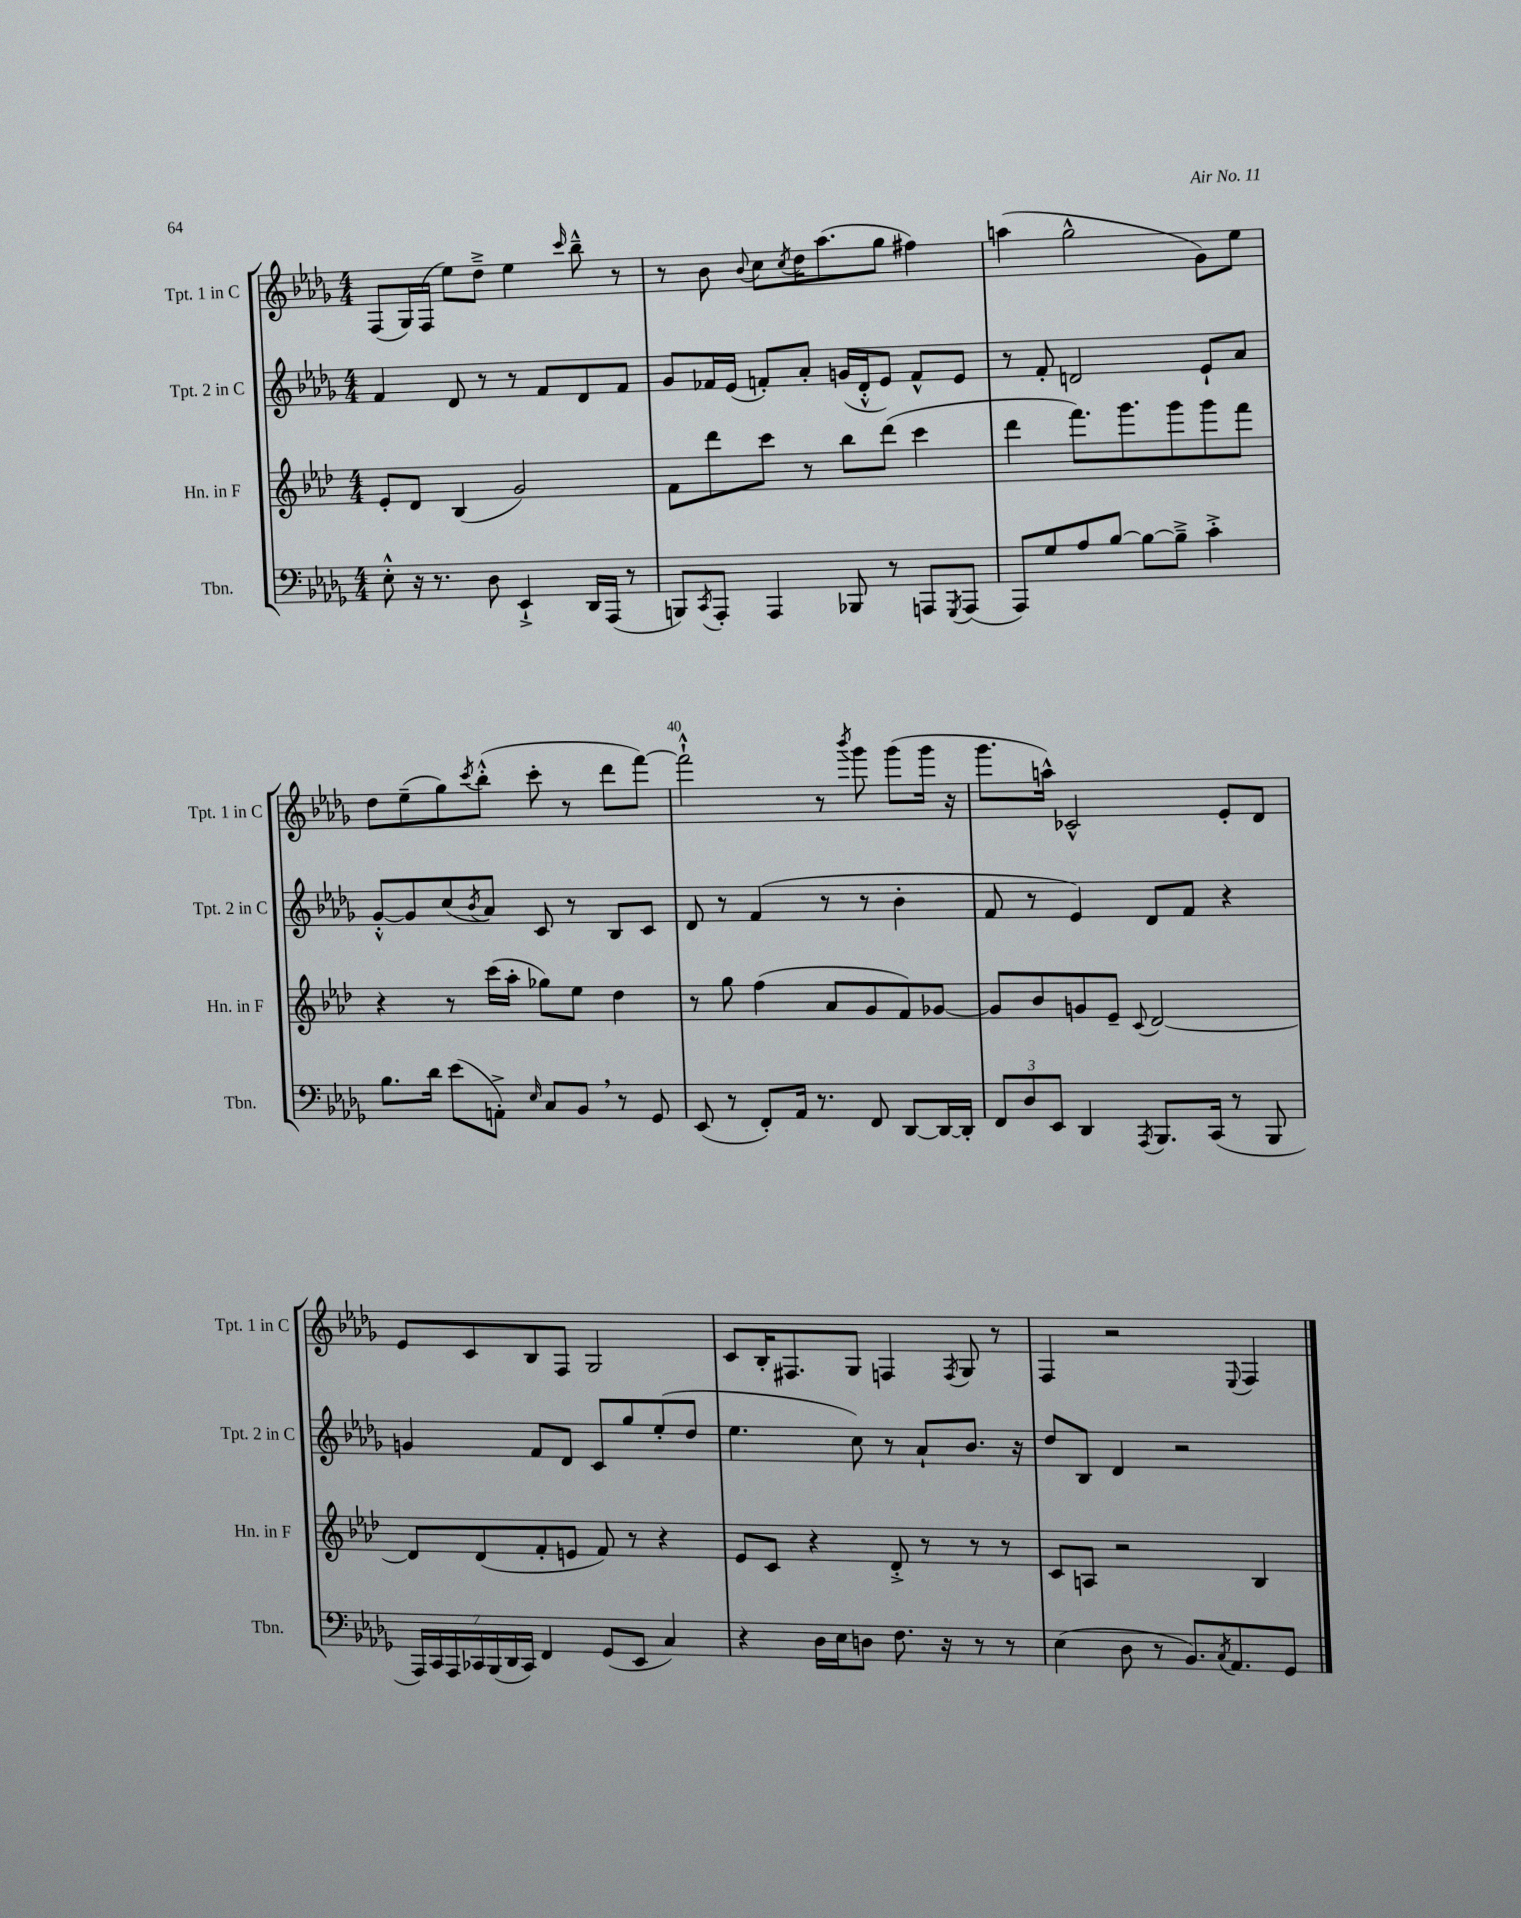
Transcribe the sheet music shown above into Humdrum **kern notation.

**kern	**kern	**kern	**kern
*staff4	*staff3	*staff2	*staff1
*clefF4	*clefG2	*clefG2	*clefG2
*k[b-e-a-d-g-]	*k[b-e-a-d-]	*k[b-e-a-d-g-]	*k[b-e-a-d-g-]
*M4/4	*M4/4	*M4/4	*M4/4
8E-'^^	8e-'	4f	(8F
16r	8d-	.	16G-)
8.r	.	.	(16F
.	(4B-	8d-	8ee-)
8D-	.	8r	8dd-~^
4EE-`^	2g)	8r	4ee-
.	.	8f	.
.	.	.	16qqccc
16DD-	.	8d-	8bb-~^^
(16AAA-	.	.	.
8r	.	8f	8r
=	=	=	=
8BBB)	8f	8g-	8r
8qCC	.	.	.
8AAA-'	8ddd-	16f-	8b-
.	.	(16e-	.
.	.	.	8qqb-
4AAA-	8ccc	8f')	8cc
.	.	.	8qcc
.	8r	8a-'	16dd-
.	.	.	(8.aa-
8BBB-	8bb-	(16g	.
.	.	16d-'^^	.
8r	(8ddd-	8e-)	8gg-
8AAA	4ccc	8f^^	4ff#)
8qGGG-	.	.	.
(8AAA	.	8e-	.
=	=	=	=
8AAA-)	4ddd-	8r	(4aa
8G-	.	8f'	.
8A-	8.fff)	2d	2gg-^^
[8B-	.	.	.
.	8.ggg	.	.
8B-_	.	.	.
8B-~^]	8ggg	.	.
4c'^	8ggg	8e-`	8g-)
.	8fff	8a-	8ee-
=	=	=	=
8.B-	4r	[8g-'^^	8dd-
.	.	8g-]	(8ee-~
16d-	.	.	.
(8e-	8r	(8cc	8gg-)
.	.	8qb-	8qccc
8AA'^)	(16ccc	8a-)	(8bb-'^^
.	16aa-'	.	.
16qqE-	.	.	.
8C	8gg-)	8c	8ccc'
8BB-	8ee-	8r	8r
8r	4dd-	8B-	8ddd-
8GG-	.	8c	[8fff)
=	=	=	=
(8EE-	8r	8d-	2fff`^^]
8r	8gg	8r	.
8FF')	(4ff	(4f	.
16AA-	.	.	.
8.r	.	.	.
.	8a-	8r	8r
.	.	.	8qbbb-
8FF	8g	8r	8ggg-
[8DD-	8f)	4b-'	(8ggg-
16DD-_	[8g-	.	16ggg-
16DD-']	.	.	16r
=	=	=	=
12FF	8g-]	8f	8.ggg-
12D-	.	.	.
.	8b-	8r	.
12EE-	.	.	.
.	.	.	16aa^^)
4DD-	8g	4e-)	2c-^^
.	8e-~	.	.
8qAAA-	8qqc	.	.
8.BBB-	[2d-	8d-	.
.	.	8f	.
(16CC	.	.	.
8r	.	4r	8e-'
8BBB-	.	.	8d-
=	=	=	=
28AAA-)	8d-]	4g	8e-
28CC	.	.	.
28AAA-	.	.	.
28CC-	.	.	.
.	(8d-	.	8c
(28BBB-	.	.	.
28DD-	.	.	.
28CC-)	.	.	.
4FF	8f'	8f	8B-
.	8e	8d-	8F
(8GG-	8f)	8c	2G-
8EE-	8r	8gg-	.
4C)	4r	(8ee-'	.
.	.	8dd-	.
=	=	=	=
4r	8e-	4.ee-	8c
.	8c	.	16B-'
.	.	.	8.F#
16D-	4r	.	.
16E-	.	.	.
8D	.	8cc)	8G-
8.F	8d-'^	8r	4F
.	8r	8a-`	.
16r	.	.	.
.	.	.	8qF
8r	8r	8.b-	8G-
8r	8r	.	8r
.	.	16r	.
=	=	=	=
(4E-	8c	8dd-	4F
.	8A	8B-	.
8D-	2r	4d-	2r
8r	.	.	.
8.BB-)	.	2r	.
8qC	.	.	.
8.AA-	.	.	.
.	.	.	8qqE-
.	4B-	.	4F
8GG-	.	.	.
==	==	==	==
*-	*-	*-	*-
